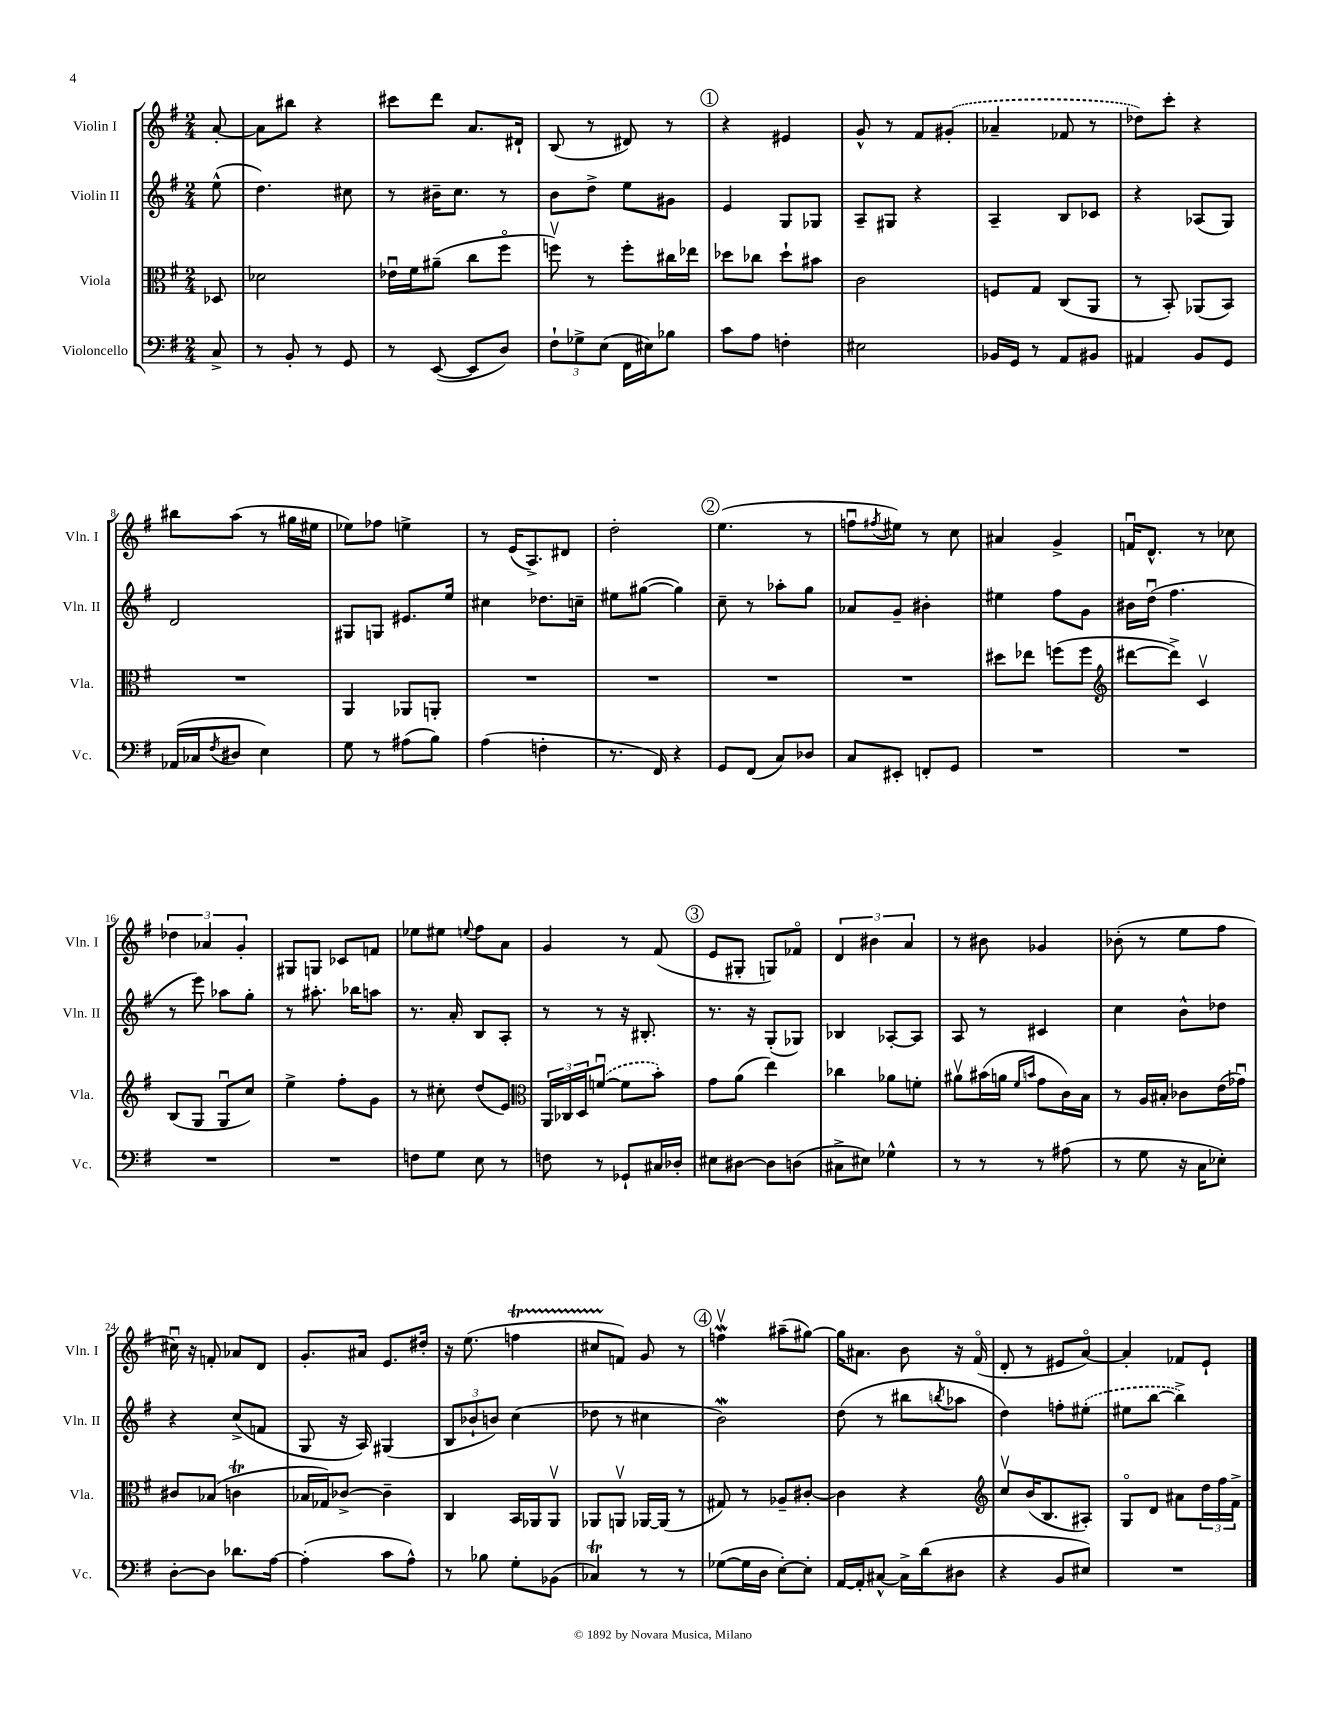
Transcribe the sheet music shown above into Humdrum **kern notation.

**kern	**kern	**kern	**kern
*staff4	*staff3	*staff2	*staff1
*clefF4	*clefC3	*clefG2	*clefG2
*k[f#]	*k[f#]	*k[f#]	*k[f#]
*M2/4	*M2/4	*M2/4	*M2/4
8C^	8D-	(8ee^^	[8a'
=	=	=	=
8r	2d-	4.dd)	8a]
8BB'	.	.	8bb#
8r	.	.	4r
8GG	.	8cc#	.
=	=	=	=
8r	16e-u	8r	8ccc#
.	16f#	.	.
([8EE	(8a#~	16b#~	8ddd
.	.	8.cc	.
8EE]	8cc	.	8.a
8D)	8ff#o	8r	.
.	.	.	16d#`
=	=	=	=
12F#`	8ffv)	8b	(8B
12G-^	.	.	.
.	8r	8dd^	8r
(12E	.	.	.
16FF#	8ff'	8ee	8d#)
16E#)	.	.	.
8B-	16cc#	8g#	8r
.	16ee-	.	.
=	=	=	=
8c	8dd-	4e	4r
8A	8cc-	.	.
4F'	8dd-`	8G	4e#
.	8b#	8G-	.
=	=	=	=
2E#	2c	8A~	8g^^
.	.	8G#	8r
.	.	4r	8f#
.	.	.	(8g#'
=	=	=	=
16BB-	8F	4A~	4a-~
16GG	.	.	.
8r	8G	.	.
8AA	(8C	8B	8f-
8BB#	8AA	8c-	8r
=	=	=	=
4AA#	8r	4r	8dd-)
.	8BB')	.	8ccc'
8BB	(8AA-	(8A-	4r
8GG	8BB)	8G)	.
=	=	=	=
(16AA-	2r	2d	8bb#
16C-	.	.	.
8qF#	.	.	.
8D#	.	.	(8aa
4E)	.	.	8r
.	.	.	16gg#
.	.	.	16ee#
=	=	=	=
8G	4AA	8G#	8ee-)
8r	.	8G	8ff-
(8A#	8AA-	8.e#	4ee^
8B)	8AA'	.	.
.	.	16ee	.
=	=	=	=
(4A	2r	4cc#	8r
.	.	.	(16e
.	.	.	8.A^)
4F'	.	8.dd-	.
.	.	.	8d#
.	.	16cc~	.
=	=	=	=
8.r	2r	8ee#	2dd'
.	.	([8gg#	.
16FF#)	.	.	.
4r	.	4gg#])	.
=	=	=	=
8GG	2r	8cc~	(4.ee
(8FF#	.	8r	.
8C)	.	8aa-'	.
8D-	.	8gg	8r
=	=	=	=
8C	2r	8a-	8ffu
.	.	.	8qff#
8EE#'	.	8g~	8ee#)
8FF'	.	4b#'	8r
8GG	.	.	8cc
=	=	=	=
2r	8dd#	4ee#	4a#
.	8ee-	.	.
.	(8ff	8ff#	4g^
.	8ff	8g	.
=	=	=	=
*	*clefG2	*	*
2r	[8ddd#	16b#	16fu
.	.	(16ddu	8.d^^
.	8ddd#^])	4.ff#	.
.	4cv	.	8r
.	.	.	8cc-
=	=	=	=
2r	(8B	8r	6dd-
.	8G	8eee)	.
.	.	.	6a-
.	8Gu	8aa-	.
.	.	.	6g'
.	8cc)	8gg'	.
=	=	=	=
2r	4ee^	8r	8G#
.	.	8.aa#'	8G
.	8ff#'	.	8c-
.	.	16bb-	.
.	8g	8aa	8f
=	=	=	=
8F	8r	8.r	8ee-
8G	8cc#'	.	8ee#
.	.	16a'	.
.	.	.	8qqee
8E	(8dd	8B	8ff#
8r	8e)	8A'	8a
=	=	=	=
*	*clefC3	*	*
8F	24AA	8r	4g
.	24C-	.	.
.	24D	.	.
8r	([8fu	8r	.
8GG-`	8f]	16r	8r
.	.	8.B#'	.
16C#	8b')	.	(8f#
16D-'	.	.	.
=	=	=	=
8E#	8g	8.r	8e
[8D#	(8a	.	8G#'
.	.	16r	.
8D#]	4ee)	(8G'	8G)
(8D	.	8G-)	8f-o
=	=	=	=
8C#^	4cc-	4B-	6d
8E#)	.	.	.
.	.	.	6b#
4G-^^	8a-	[8A-'	.
.	.	.	6a
.	8f'	8A-]	.
=	=	=	=
8r	8a#v	8A	8r
8r	(16b#	8r	8b#
.	16a	.	.
.	16qqf#	.	.
.	16qqb	.	.
8r	8g	4c#	4g-
(8A#	16c)	.	.
.	16B	.	.
=	=	=	=
8r	8r	4cc	(8b-'
8G	16A	.	8r
.	16B#'	.	.
16r	8c-	8b^^	8ee
16C	.	.	.
8E-')	(16e	8dd-	8ff#
.	16g-u)	.	.
=	=	=	=
[8D'	8c#	4r	16cc#u)
.	.	.	16r
8D]	(8B-	.	8f'
8.d-	4c	(8cc^	8a-
.	.	8f	8d
[16A	.	.	.
=	=	=	=
(4A']	16B-	8G	8.g'
.	16G-)	.	.
.	[8c-^	16r	.
.	.	16A)	16a#
8c	4c-~]	(4G#	8.e
8A^^)	.	.	.
.	.	.	16dd#'
=	=	=	=
8r	4C	12B	16r
.	.	.	(8.ee
.	.	12b-`	.
8B-	.	.	.
.	.	12b)	.
8G'	16BB	(4cc	4ff
.	16AA-	.	.
(8BB-	8AA-v	.	.
=	=	=	=
4C-)	8AA-	8dd-	8cc#
.	8AAv	8r	8f)
8r	[16AA-	4cc#	8g
.	(16AA-]	.	.
8r	8r	.	8r
=	=	=	=
([8G-	8G#)	2b)	4ffv
16G-]	8r	.	.
16D	.	.	.
[8E')	8A-~	.	(8aa#~
8E']	[8c#'	.	[8gg#)
=	=	=	=
[16AA	4c#]	(8dd	16gg#]
16AA']	.	.	8.a#
[8C#^^	.	8r	.
16C#^]	4r	8bb#	8b
(16d	.	.	.
.	.	8qbb	.
8D#	.	8aa-	16r
.	.	.	(16f#o
=	=	=	=
*	*clefG2	*	*
4r	8ccv	4dd)	8d'
.	(16b	.	8r
.	8.B	.	.
8BB	.	8ff'	8e#
8E#)	8A#')	(8ee#'	[8ao)
=	=	=	=
2r	8Go	8ee#	4a']
.	8d	[8bb	.
.	8a#	4bb^])	8f-
.	24dd	.	8e`
.	24ff#	.	.
.	24f#^	.	.
==	==	==	==
*-	*-	*-	*-
